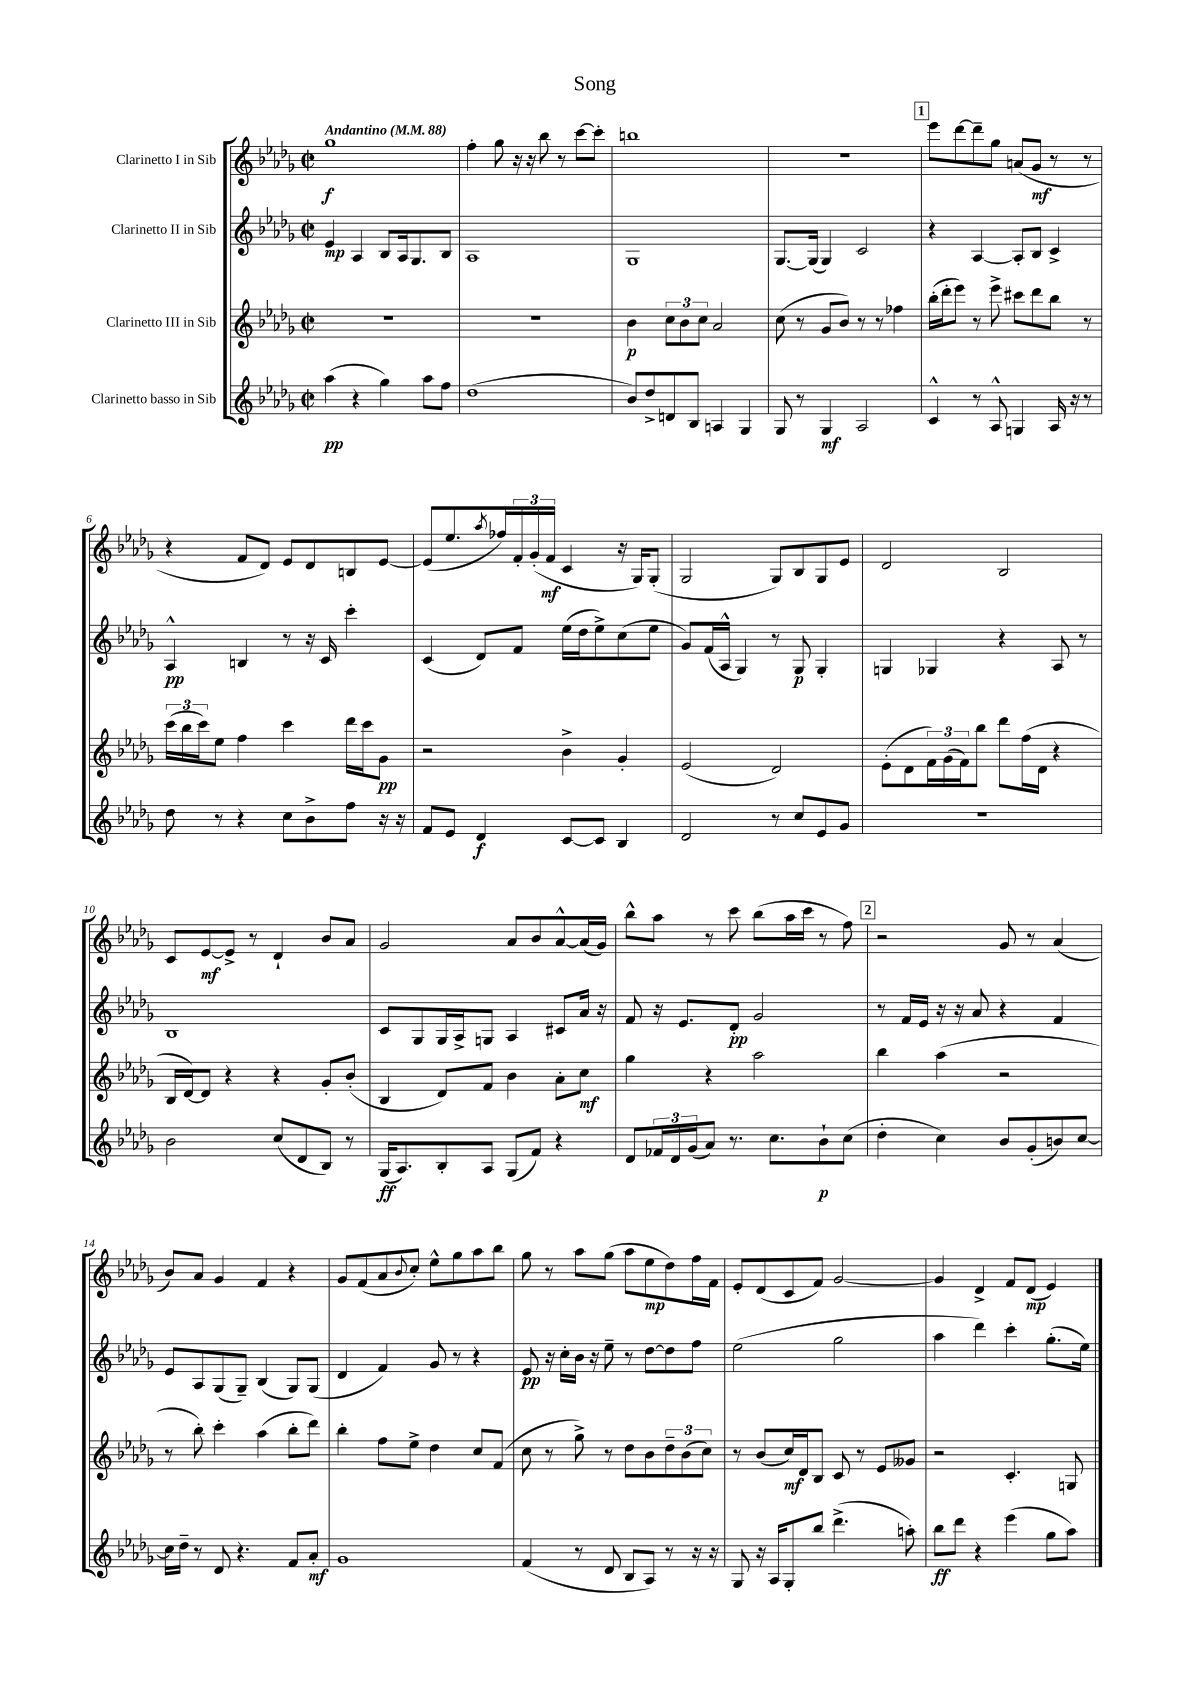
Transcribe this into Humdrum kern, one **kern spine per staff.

**kern	**kern	**kern	**kern
*staff4	*staff3	*staff2	*staff1
*clefG2	*clefG2	*clefG2	*clefG2
*k[b-e-a-d-g-]	*k[b-e-a-d-g-]	*k[b-e-a-d-g-]	*k[b-e-a-d-g-]
*M2/2	*M2/2	*M2/2	*M2/2
*met(c|)	*met(c|)	*met(c|)	*met(c|)
*MM88	*MM88	*MM88	*MM88
(4aa-	1r	4e-	1gg-
4r	.	4A-	.
4gg-)	.	8B-	.
.	.	16A-	.
.	.	8.G-	.
8aa-	.	.	.
8ff	.	8B-	.
=	=	=	=
(1dd-	1r	1A-	4ff'
.	.	.	8gg-
.	.	.	16r
.	.	.	16r
.	.	.	8bb-
.	.	.	8r
.	.	.	[8ccc
.	.	.	8ccc']
=	=	=	=
8b-)	4b-	1G-	1bb
8dd-^	.	.	.
8d	12cc	.	.
.	12b-	.	.
8B-	.	.	.
.	12cc	.	.
4A	2a-	.	.
4G-	.	.	.
=	=	=	=
8G-	(8cc	[8.G-	1r
8r	8r	.	.
.	.	(16G-]	.
4G-	8g-	4G-)	.
.	8b-)	.	.
2A-	8r	2c	.
.	8r	.	.
.	4ff-	.	.
=	=	=	=
4c^^	(16bb-'	4r	8eee-
.	16ddd-'	.	.
.	8eee-)	.	[8ddd-
8r	8r	[4A-	8ddd-~]
8A-^^	8eee-^	.	8gg-
4G	8ccc#	8A-']	(8a
.	8ddd-	8B-	8g-
16A-	8bb-	4c^	8r
16r	.	.	.
8r	8r	.	8r
=	=	=	=
8dd-	(24ccc	4A-^^	4r
.	24bb-	.	.
.	24ccc)	.	.
8r	8ee-	.	.
4r	4ff	4B	8f
.	.	.	8d-)
8cc	4ccc	8r	8e-
8b-^	.	16r	8d-
.	.	16c	.
8ff	16ddd-	4ccc'	8B
.	16ccc	.	.
16r	8g-	.	[8e-
16r	.	.	.
=	=	=	=
8f	2r	(4c	(8e-]
8e-	.	.	8.ee-
4d-	.	8d-)	.
.	.	.	8qaa-
.	.	.	16ff-)
.	.	8f	24f'
.	.	.	(24g-'
.	.	.	24f
[8c	4b-^	(16ee-	4c
.	.	16dd-	.
8c]	.	8ee-^)	.
4B-	4g-'	(8cc	16r
.	.	.	16G-)
.	.	8ee-	(8G-'
=	=	=	=
2d-	(2e-	8g-)	2G-
.	.	(16f	.
.	.	16A-^^	.
.	.	4G-)	.
8r	2d-)	8r	8G-)
8cc	.	8G-	8B-
8e-	.	4G-'	8G-
8g-	.	.	8e-
=	=	=	=
1r	(8e-'	4G	2d-
.	8d-	.	.
.	24f)	4G-	.
.	(24g-	.	.
.	24f)	.	.
.	8bb-	.	.
.	8ddd-	4r	2B-
.	(16ff	.	.
.	16d-	.	.
.	4r	8A-	.
.	.	8r	.
=	=	=	=
2b-	16B-	1B-	8c
.	[16d-)	.	.
.	8d-]	.	[8e-
.	4r	.	8e-^]
.	.	.	8r
(8cc	4r	.	4d-`
8d-	.	.	.
8B-)	8g-'	.	8b-
8r	(8b-'	.	8a-
=	=	=	=
(16G-	4B-	8c	2g-
8.A-)	.	.	.
.	.	8G-	.
8B-'	8d-)	16G-	.
.	.	16A-^	.
8A-	8f	8G	.
(8G-	4b-	4A-	8a-
8f)	.	.	8b-
4r	8a-'	8c#	[8a-^^
.	8cc	16a-	(16a-]
.	.	16r	16g-)
=	=	=	=
8d-	4gg-	8f	8bb-^^
24f-	.	16r	8aa-
24d-	.	.	.
.	.	8.e-	.
(24g-	.	.	.
8a-)	4r	.	8r
8.r	.	8d-'	8ccc
.	2aa-	2g-	(8bb-
8.cc	.	.	.
.	.	.	16aa-
.	.	.	16ccc
8b-`	.	.	8r
(8cc	.	.	8ff)
=	=	=	=
4dd-'	4bb-	8r	2r
.	.	16f	.
.	.	16e-	.
4cc)	(4aa-	16r	.
.	.	16r	.
.	.	8a-	.
8b-	2r	4r	8g-
(8g-'	.	.	8r
8b)	.	4f	(4a-
[8cc	.	.	.
=	=	=	=
16cc]	8r	8e-	8b-)
16dd-~	.	.	.
8r	8bb-')	8A-	8a-
8d-	4ccc'	(8G-	4g-
4.r	.	8G-~)	.
.	(4aa-	(4B-	4f
8f	8bb-'	8G-)	4r
8a-'	8ddd-)	(8G-	.
=	=	=	=
1g-	4bb-'	4d-	8g-
.	.	.	(8f
.	8ff	4f)	8a-
.	.	.	8qqb-
.	8ee-^	.	8cc')
.	4dd-	8g-	8ee-^^
.	.	8r	8gg-
.	8cc	4r	8aa-
.	(8f	.	8bb-
=	=	=	=
(4f	8cc	8e-	8gg-
.	8r	16r	8r
.	.	16cc'	.
8r	8gg-^)	16b-	8aa-
.	.	16r	.
8d-	8r	8ee-~	(8gg-
8B-	8dd-	8r	8aa-
8A-)	8b-	[8dd-	8ee-
8r	12dd-~	8dd-]	8dd-)
.	(12b-	.	.
16r	.	8ff	16ff
.	12cc)	.	.
16r	.	.	16f
=	=	=	=
8G-	8r	(2ee-	8e-'
16r	(8b-	.	(8d-
16A-	.	.	.
8G-'	16cc)	.	8c
.	16d-	.	.
8bb-	8B-	.	8f)
(4.ddd-^	8c	2gg-	[2g-
.	8r	.	.
.	8e-	.	.
8aa')	8g--	.	.
=	=	=	=
8bb-	2r	4aa-	4g-]
8ddd-	.	.	.
4r	.	4ddd-)	4d-^
(4eee-	4.c'	4ccc'	8f
.	.	.	(8d-
8gg-	.	(8.gg-'	4e-)
8aa-)	8G	.	.
.	.	16ee-)	.
==	==	==	==
*-	*-	*-	*-
